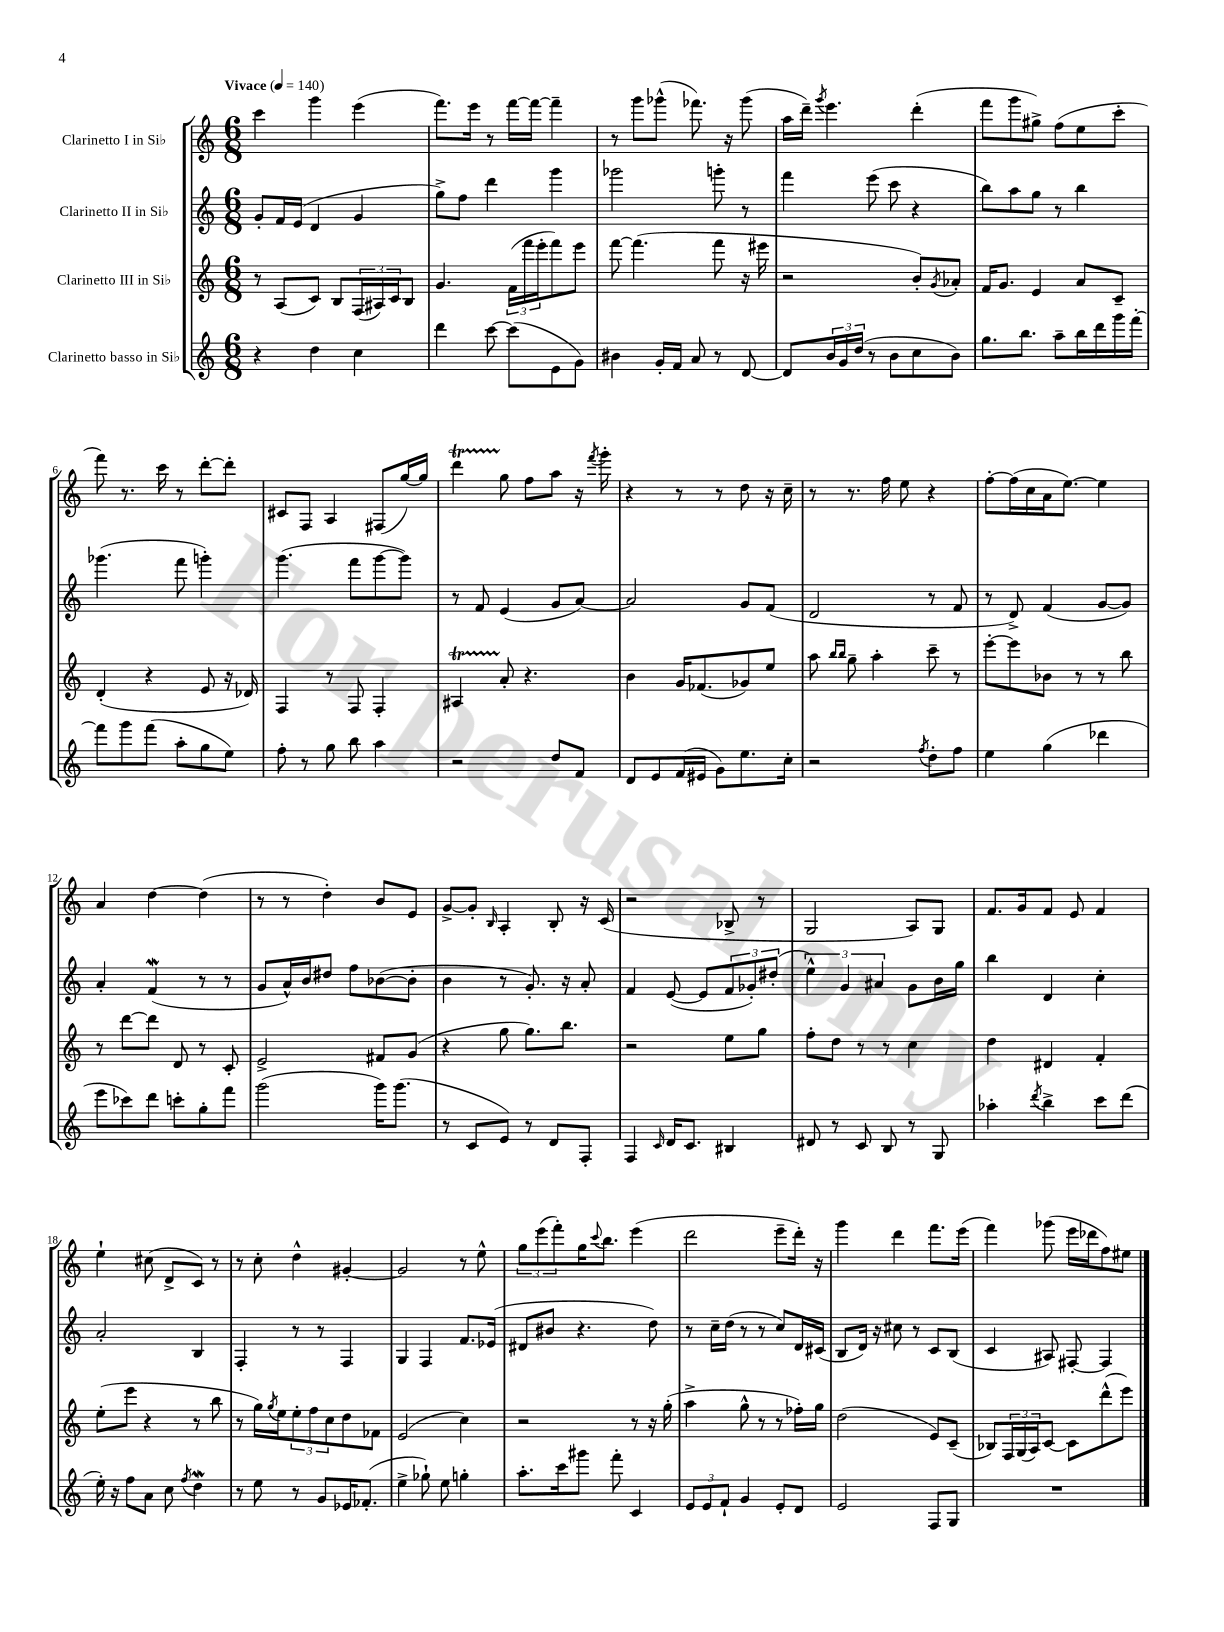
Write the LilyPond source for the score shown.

<<
\new StaffGroup <<
\new Staff = "s0" \with { instrumentName = "Clarinetto I in Sib" } {
    \clef treble \key c \major \numericTimeSignature \time 6/8 \tempo "Vivace" 4 = 140
    c'''4 g'''4 e'''4( |
    f'''8.) e'''16 r8 f'''16~ f'''16~ f'''4-- |
    r8 g'''8 ges'''8-^( fes'''8.) r16 ges'''8( |
    a''16 d'''16--) \acciaccatura { g'''8 } e'''4. d'''4-.( |
    f'''8 g'''8 gis''8->) f''8( e''8 c'''8-. |
    f'''8) r8. c'''16 r8 d'''8~-. d'''8-. |
    cis'8 f8 a4 fis8( g''16~) g''16 |
    d'''4\startTrillSpan g''8\stopTrillSpan f''8 a''8 r16 \acciaccatura { f'''8 } g'''16-. |
    r4 r8 r8 d''8 r16 c''16-- |
    r8 r8. f''16 e''8 r4 |
    f''8~-. f''16( c''16 a'16 e''8.~) e''4 |
    a'4 d''4~ d''4( |
    r8 r8 d''4-.) b'8 e'8 |
    g'8~-> g'8-. \grace { b16 } a4-. b8-. r16 c'16( |
    r2 bes8-> r8 |
    g2 a8) g8 |
    f'8. g'16 f'8 e'8 f'4 |
    e''4-! cis''8( d'8-> c'8) r8 |
    r8 c''8-. d''4-^ gis'4~-. |
    gis'2 r8 e''8-^ |
    \tuplet 3/2 { g''8 e'''8( f'''8-.) } g''16 \appoggiatura { c'''8 } b''8. e'''4( |
    d'''2 e'''8-- d'''16-.) r16 |
    g'''4 d'''4 f'''8. e'''16( |
    f'''4) ges'''8( e'''16 des'''16 f''8) eis''8 \bar "|." |
}
\new Staff = "s1" \with { instrumentName = "Clarinetto II in Sib" } {
    \clef treble \key c \major \numericTimeSignature \time 6/8
    g'8-. f'16 e'16( d'4 g'4 |
    g''8->) f''8 d'''4 g'''4 |
    ges'''2 g'''8-. r8 |
    f'''4 e'''8( c'''8 r4 |
    b''8) a''8 g''8 r8 b''4 |
    ges'''4.( f'''8 g'''4-.) |
    g'''4.( f'''8 g'''8~ g'''8) |
    r8 f'8 e'4( g'8 a'8~) |
    a'2 g'8 f'8( |
    d'2 r8 f'8 |
    r8 d'8->) f'4( g'8~ g'8) |
    a'4-. f'4\mordent( r8 r8 |
    g'8 a'16-^) b'16 dis''8 f''8 bes'8~( bes'8-. |
    b'4 r8 g'8.-.) r16 a'8-. |
    f'4 e'8~( e'8 \tuplet 3/2 { f'8 ges'8-.) dis''8-.( } |
    \tuplet 3/2 { e''4-^) g'4 ais'4 } g'8 b'16 g''16 |
    b''4 d'4 c''4-. |
    a'2-. b4 |
    f4-. r8 r8 f4 |
    g4 f4 f'8. ees'16( |
    dis'8 bis'8 r4. d''8) |
    r8 c''16-- d''16( r8 r8 c''8) d'16 cis'16( |
    b8 d'16) r16 cis''8 r8 c'8 b8( |
    c'4 ais8) fis8~-. fis4 \bar "|." |
}
\new Staff = "s2" \with { instrumentName = "Clarinetto III in Sib" } {
    \clef treble \key c \major \numericTimeSignature \time 6/8
    r8 a8( c'8) b8 \tuplet 3/2 { f16( ais16) c'16 } b8 |
    g'4. \tuplet 3/2 { f'16( f'''16 e'''16-. } f'''8) e'''8 |
    f'''8~ f'''4.( f'''8 r16 eis'''16 |
    r2 b'8-.) \acciaccatura { g'8 } aes'8-. |
    f'16 g'8. e'4 a'8 c'8-- |
    d'4-.( r4 e'8 r16 des'16) |
    f4 r8 f8 f4-. |
    ais4\startTrillSpan a'8-.\stopTrillSpan r4. |
    b'4 g'16 fes'8.( ges'8) e''8 |
    a''8 \grace { b''16 b''16 } g''8-- a''4-. c'''8-- r8 |
    e'''8~-. e'''8 bes'8 r8 r8 b''8 |
    r8 d'''8~ d'''8 d'8 r8 c'8-. |
    e'2-> fis'8 g'8( |
    r4 g''8 g''8.) b''8. |
    r2 e''8 g''8 |
    f''8-. d''8 r8 r8 c''4 |
    d''4 dis'4 f'4-. |
    e''8-.( e'''8 r4 r8 b''8 |
    r8 g''16) \acciaccatura { g''8 } e''16 \tuplet 3/2 { e''8-. f''8 c''8 } d''8 fes'8 |
    e'2( c''4) |
    r2 r8 r16 g''16-.( |
    a''4-> g''8-^ r8 r8 fes''16-.) g''16 |
    d''2( e'8) c'8--( |
    bes8) \tuplet 3/2 { f16 g16( a16) } c'8~ c'8 d'''8-^( e'''8) \bar "|." |
}
\new Staff = "s3" \with { instrumentName = "Clarinetto basso in Sib" } {
    \clef treble \key c \major \numericTimeSignature \time 6/8
    r4 d''4 c''4 |
    d'''4 c'''8~ c'''8( e'8 g'8) |
    bis'4 g'16-. f'16 a'8 r8 d'8~ |
    d'8 \tuplet 3/2 { b'16 g'16 d''16( } r8 b'8 c''8 b'8) |
    g''8. b''8. a''8-- b''16 d'''16 g'''16 f'''16~-. |
    f'''8 g'''8 f'''8( a''8-. g''8 e''8) |
    f''8-. r8 g''8 b''8 a''4 |
    r2 d''8 f'8 |
    d'8 e'8 f'16( eis'16 g'8) e''8. c''16-. |
    r2 \acciaccatura { f''8 } d''8-. f''8 |
    e''4 g''4( des'''4 |
    e'''8 ces'''8) d'''8 c'''8-. g''8-. f'''8 |
    g'''2( g'''16) g'''8.( |
    r8 c'8 e'8) r8 d'8 f8-. |
    f4 \grace { c'16 } d'16 c'8. bis4 |
    dis'8 r8 c'8 b8 r8 g8 |
    aes''4-. \acciaccatura { d'''8 } b''4-> c'''8 d'''8( |
    e''16-.) r16 f''8 a'8 c''8 \acciaccatura { f''8 } d''4\mordent |
    r8 e''8 r8 g'8 ees'16 fes'8.-.( |
    e''4-> ges''8-!) e''8 g''4-. |
    a''8.-. c'''16 gis'''8 f'''8-. c'4 |
    \tuplet 3/2 { e'8 e'8 f'8-! } g'4 e'8-. d'8 |
    e'2 f8 g8 |
    R2. \bar "|." |
}
>>
>>
